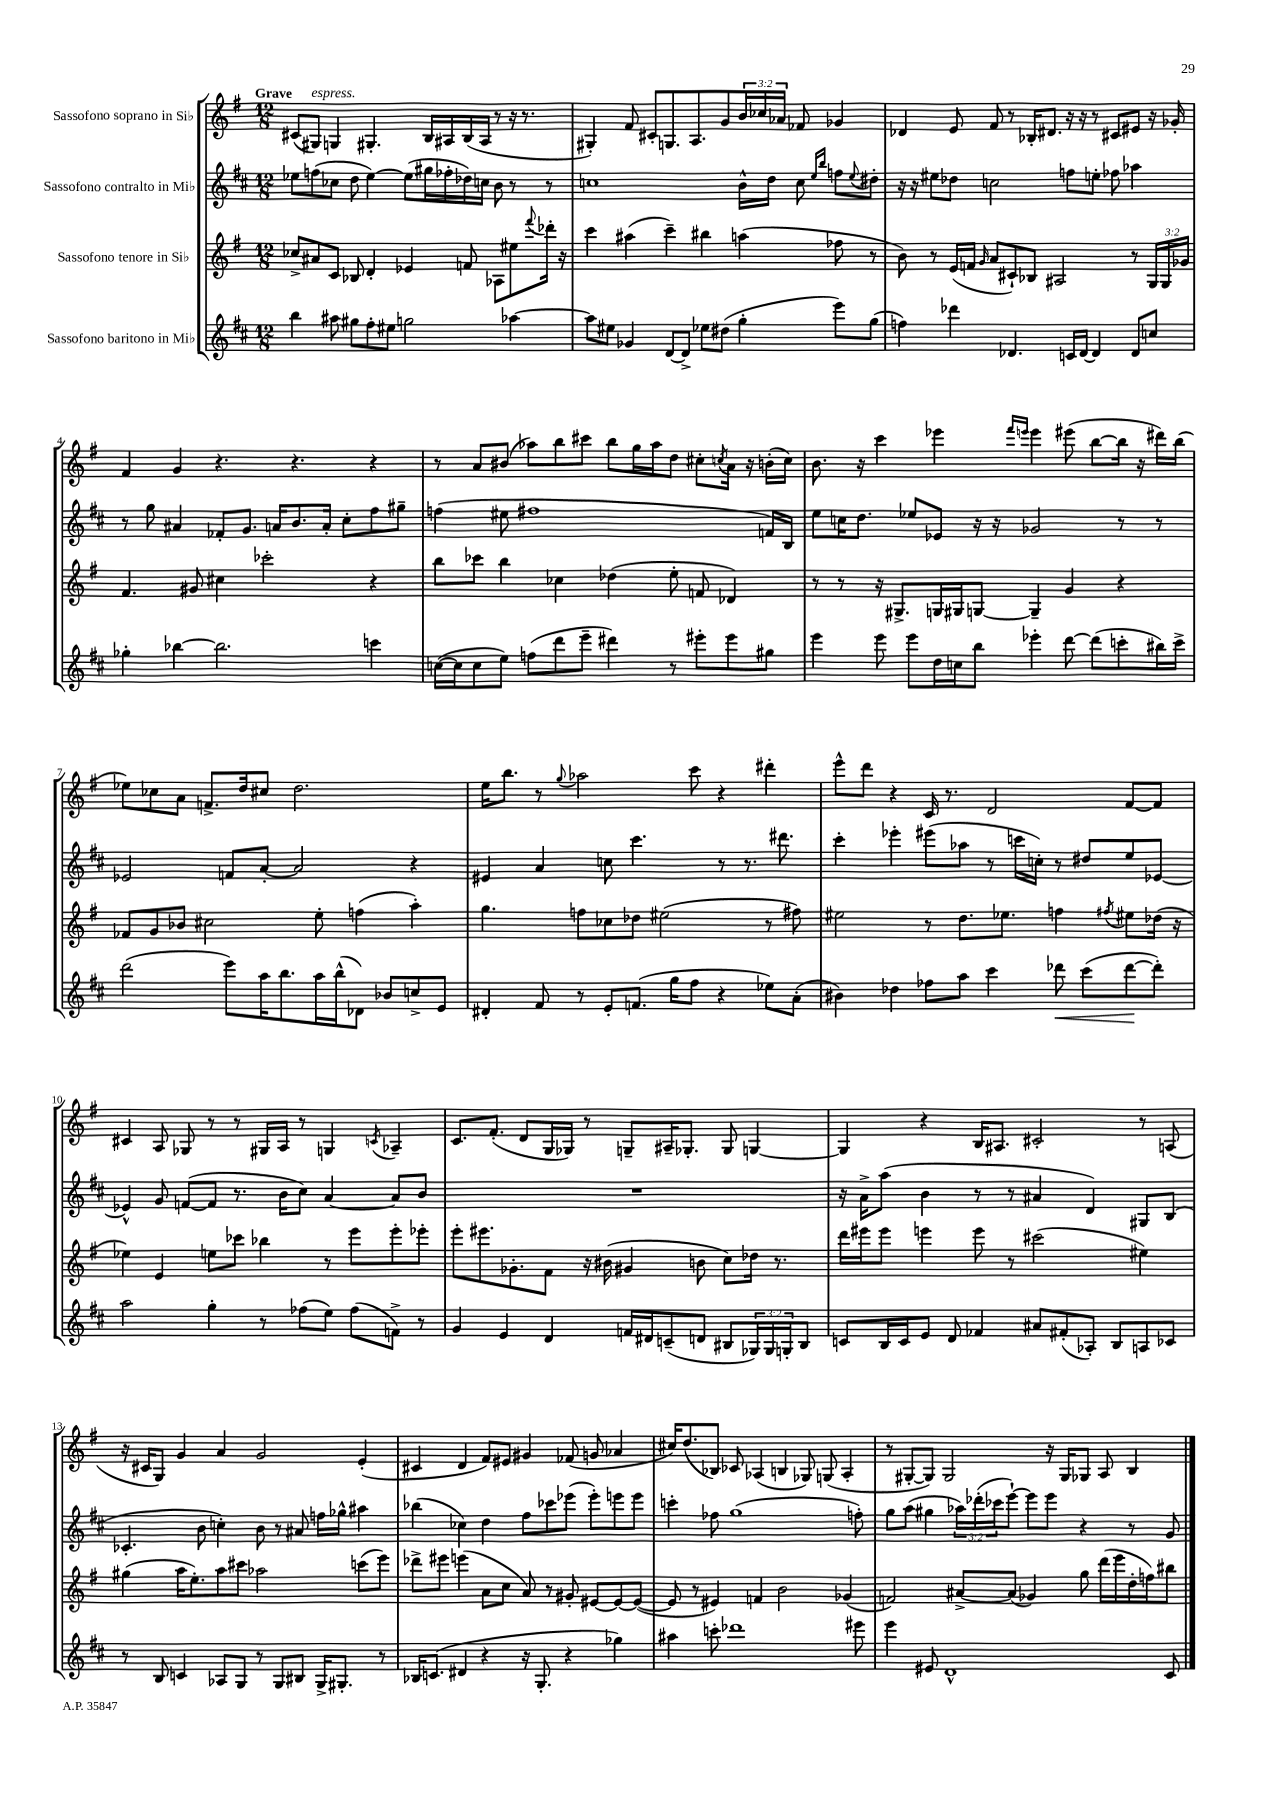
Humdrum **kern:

**kern	**kern	**kern	**kern
*staff4	*staff3	*staff2	*staff1
*clefG2	*clefG2	*clefG2	*clefG2
*k[f#c#]	*k[f#]	*k[f#c#]	*k[f#]
*M12/8	*M12/8	*M12/8	*M12/8
4bb	8cc-^	8ee-	(8c#
.	8a#	(8ff	8G#)
8aa#	8c	8cc-	4G
8gg#	8B-	8dd	.
8ff#'	4d'	[4ee-)	4.G#'
8ee#	.	.	.
2gg	4e-	(8ee-]	.
.	.	16gg#	16B
.	.	16ff-'	16A#
.	8f	16dd-)	(16B
.	.	16cc	16A#
.	8A-	8b	8r
[4aa-	8ee#	8r	16r
.	.	.	8.r
.	8qqfff#	.	.
.	16ddd-'	8r	.
.	16r	.	.
=	=	=	=
8aa-]	4ccc	1cc	4G#')
8ee#	.	.	.
4g-	(4aa#	.	8f#
.	.	.	8c#'
[8d	4ccc~)	.	8.G
8d^]	.	.	.
.	.	.	8.A
8ee-	4bb#	.	.
(8dd#	.	.	8g
4gg'	(4aa	16b^^	24b
.	.	.	24cc-
.	.	16dd	.
.	.	.	24a-
.	.	8cc	8f-
.	.	16qqee	.
.	.	16qqbb	.
8eee)	8ff-	8ff	4g-
.	.	8qqee	.
(8gg	8r	8dd#'	.
=	=	=	=
4ff)	8b)	16r	4d-
.	.	16r	.
.	8r	8ee#	.
4ddd-	(16e	8dd-	8e
.	16f	.	.
.	16qqg	.	.
.	8a	2cc	8f#
4.d-	8c#`)	.	8r
.	8B-	.	16B-'
.	.	.	8.d#
.	2A#	.	.
16c	.	8ff	16r
[16d-	.	.	16r
4d-]	.	8ee'	8r
.	.	8ff-	8c#
8d-	8r	4aa-	8e#
8cc	24G	.	16r
.	24G	.	.
.	.	.	16g-'
.	24g-	.	.
=	=	=	=
4gg-'	4.f#	8r	4f#
.	.	8gg	.
[4bb-	.	4a#	4g
.	8g#	.	.
2.bb-]	4cc#	8f-'	4.r
.	.	8.g	.
.	2ccc-'	.	.
.	.	16a	.
.	.	8.b	4.r
.	.	16a'	.
.	.	8cc#'	.
4ccc	4r	8ff#	4r
.	.	8gg#~	.
=	=	=	=
([16cc	8bb	(4ff	8r
16cc]	.	.	.
8cc	8ccc-	.	8a
8ee)	4bb	8ee#	(8b#
(8ff	.	1ff#	8aa-)
8ddd	4cc-	.	8bb
8eee~	.	.	8ccc#
4ddd#)	(4dd-	.	8bb
.	.	.	16gg
.	.	.	16aa-
8r	8ee'	.	8dd
8eee#'	8f	.	8cc#'
.	.	.	8qcc
8eee#	4d-)	.	16a
.	.	.	16r
8gg#	.	16f)	(16b'
.	.	16B	16cc)
=	=	=	=
4eee	8r	8ee	8.b
.	8r	16cc	.
.	.	8.dd	16r
8eee	16r	.	4ccc
.	8.G#^	.	.
8eee	.	8ee-	.
16dd	16G	8e-	4eee-
16cc	16G#	.	.
8bb	[8G	16r	.
.	.	16r	.
.	.	.	16qqfff#
.	.	.	16qqeee
4eee-'	4G~]	2g-	4eee
[8ddd	4g	.	(8eee#
(8ddd]	.	.	[8bb
8ccc'	4r	8r	16bb]
.	.	.	16r
16bb#)	.	8r	16ddd#)
16ccc^	.	.	(16bb
=	=	=	=
(2ddd	8f-	2e-	8ee-)
.	8g	.	8cc-
.	8b-	.	8a
.	2cc#	.	8.f^
8eee)	.	8f	.
.	.	.	16dd
16aa	.	[8a'	8cc#
8.bb	.	.	.
.	.	2a]	2.dd
16aa	8ee'	.	.
(16bb^^	.	.	.
8d-)	(4ff	.	.
8b-	.	.	.
8cc^	4aa')	4r	.
8e	.	.	.
=	=	=	=
4d#'	4.gg	4e#	16ee
.	.	.	8.bb
8f#	.	4a	8r
.	.	.	8qqgg
8r	8ff	.	2aa-
8e'	8cc-	8cc	.
(8.f	8dd-	4.ccc#	.
.	(2ee#	.	.
16gg	.	.	.
8ff#	.	.	8ccc
4r	.	8r	4r
.	.	8.r	.
8ee-)	8r	.	4ddd#'
.	.	8.ddd#	.
(8a'	8ff#)	.	.
=	=	=	=
4b#)	2ee#	4ccc#'	8eee^^
.	.	.	8ddd
4dd-	.	4eee-'	4r
8ff-	8r	(8eee#	16c
.	.	.	8.r
8aa	8.dd	8aa-	.
4ccc#	.	8r	2d
.	8.ee-	.	.
.	.	16ccc	.
.	.	16cc')	.
8ddd-	4ff	8r	.
(8ccc#	.	8dd#	.
.	8qff#	.	.
[8ddd-	8ee#	8ee	[8f#
8ddd-'])	(16dd-	[8e-	8f#]
.	16r	.	.
=	=	=	=
2aa	4ee-)	4e-^^]	4c#
.	4e	8g	8A
.	.	([8f	8G-
4gg'	8ee	8f]	8r
.	8ccc-	8.r	8r
8r	4bb-	.	16G#
.	.	16b	16A
(8ff-	.	8cc#)	8r
8ee)	8r	[4a	4G
(8ff-	8eee	.	.
.	.	.	8qc
8f^)	8eee'	8a]	4A-~
8r	8eee-'	8b	.
=	=	=	=
4g	8eee'	1.r	8.c
.	8.eee#	.	.
.	.	.	(8.f#'
4e	.	.	.
.	8.g-'	.	.
.	.	.	8d
4d	8f#	.	16G
.	.	.	16G-)
.	16r	.	8r
.	(16b#	.	.
16f	4g#	.	8G~
16d#	.	.	.
(8c~	.	.	16A#~
.	.	.	8.G-'
8d	8b	.	.
8B#	8cc)	.	8G-
24G-)	16dd-	.	[4G
24G-	.	.	.
.	8.r	.	.
24G'	.	.	.
8B#	.	.	.
=	=	=	=
8c	16ddd	16r	4G]
.	16eee#	16a^	.
16B	8eee#	(8aa	.
16c	.	.	.
8e	4eee	4b	4r
8d	.	.	.
4f-	8eee	8r	16B
.	.	.	8.A#
.	8r	8r	.
8a#	(2ccc#	4a#	2c#'
(8f#'	.	.	.
8A-')	.	4d)	.
8B	.	.	.
8A	4ee#)	8G#	8r
8c-	.	(8B	(8A
=	=	=	=
8r	(4gg#	4.c-'	16r
.	.	.	16c#
8B	.	.	8G)
4c	16aa	.	4g
.	8.ee')	.	.
.	.	8b	.
8A-	8aa	4cc')	4a
8G	8ccc#	.	.
8r	2aa-	8b	2g
8G	.	8r	.
8B#	.	8a#	.
16G^	.	16ff	.
8.G#'	.	16gg-^^	.
.	(8ccc	4aa#	(4e'
8r	8eee)	.	.
=	=	=	=
16B-	8ddd-^	(4bb-	4c#
(8.c	.	.	.
.	8eee#	.	.
4d#	(4eee	4cc-)	4d
4r	8a	4dd	8f#)
.	8cc	.	8e#
16r	8a)	8ff#	4g#
8.G'	.	.	.
.	8r	8ccc-	.
4r	8g#'	(8eee-	(8f-
.	[8e#	8eee-')	8g
4gg-)	8e#_	8eee	4a-
.	(8e#_	8eee	.
=	=	=	=
4aa#	8e#]	4ccc'	16cc#)
.	.	.	(8.dd
.	8r	.	.
8ccc'	4e#)	8ff-	8B-)
1ddd-	.	(1gg	8c-
.	4f	.	(4A-
.	2b	.	4B
.	.	.	8G-)
.	.	.	(8G
.	(4g-	.	4A-'
8eee#	.	8ff')	.
=	=	=	=
4eee	2f)	8gg	8r
.	.	(8aa	[8G#'
8e#	.	4gg#	8G#])
1d^^	.	.	2G#
.	[8a#^	24aa-)	.
.	.	(24ddd-'	.
.	.	24ccc-	.
.	(8a#]	[8eee`)	.
.	4g-)	8eee]	.
.	.	8eee	16r
.	.	.	16G#
.	8gg	4r	8G-
.	(16ddd	.	8A
.	16eee	.	.
.	16dd'	8r	4B
.	16ff)	.	.
8c#	8bb#	8g	.
==	==	==	==
*-	*-	*-	*-
